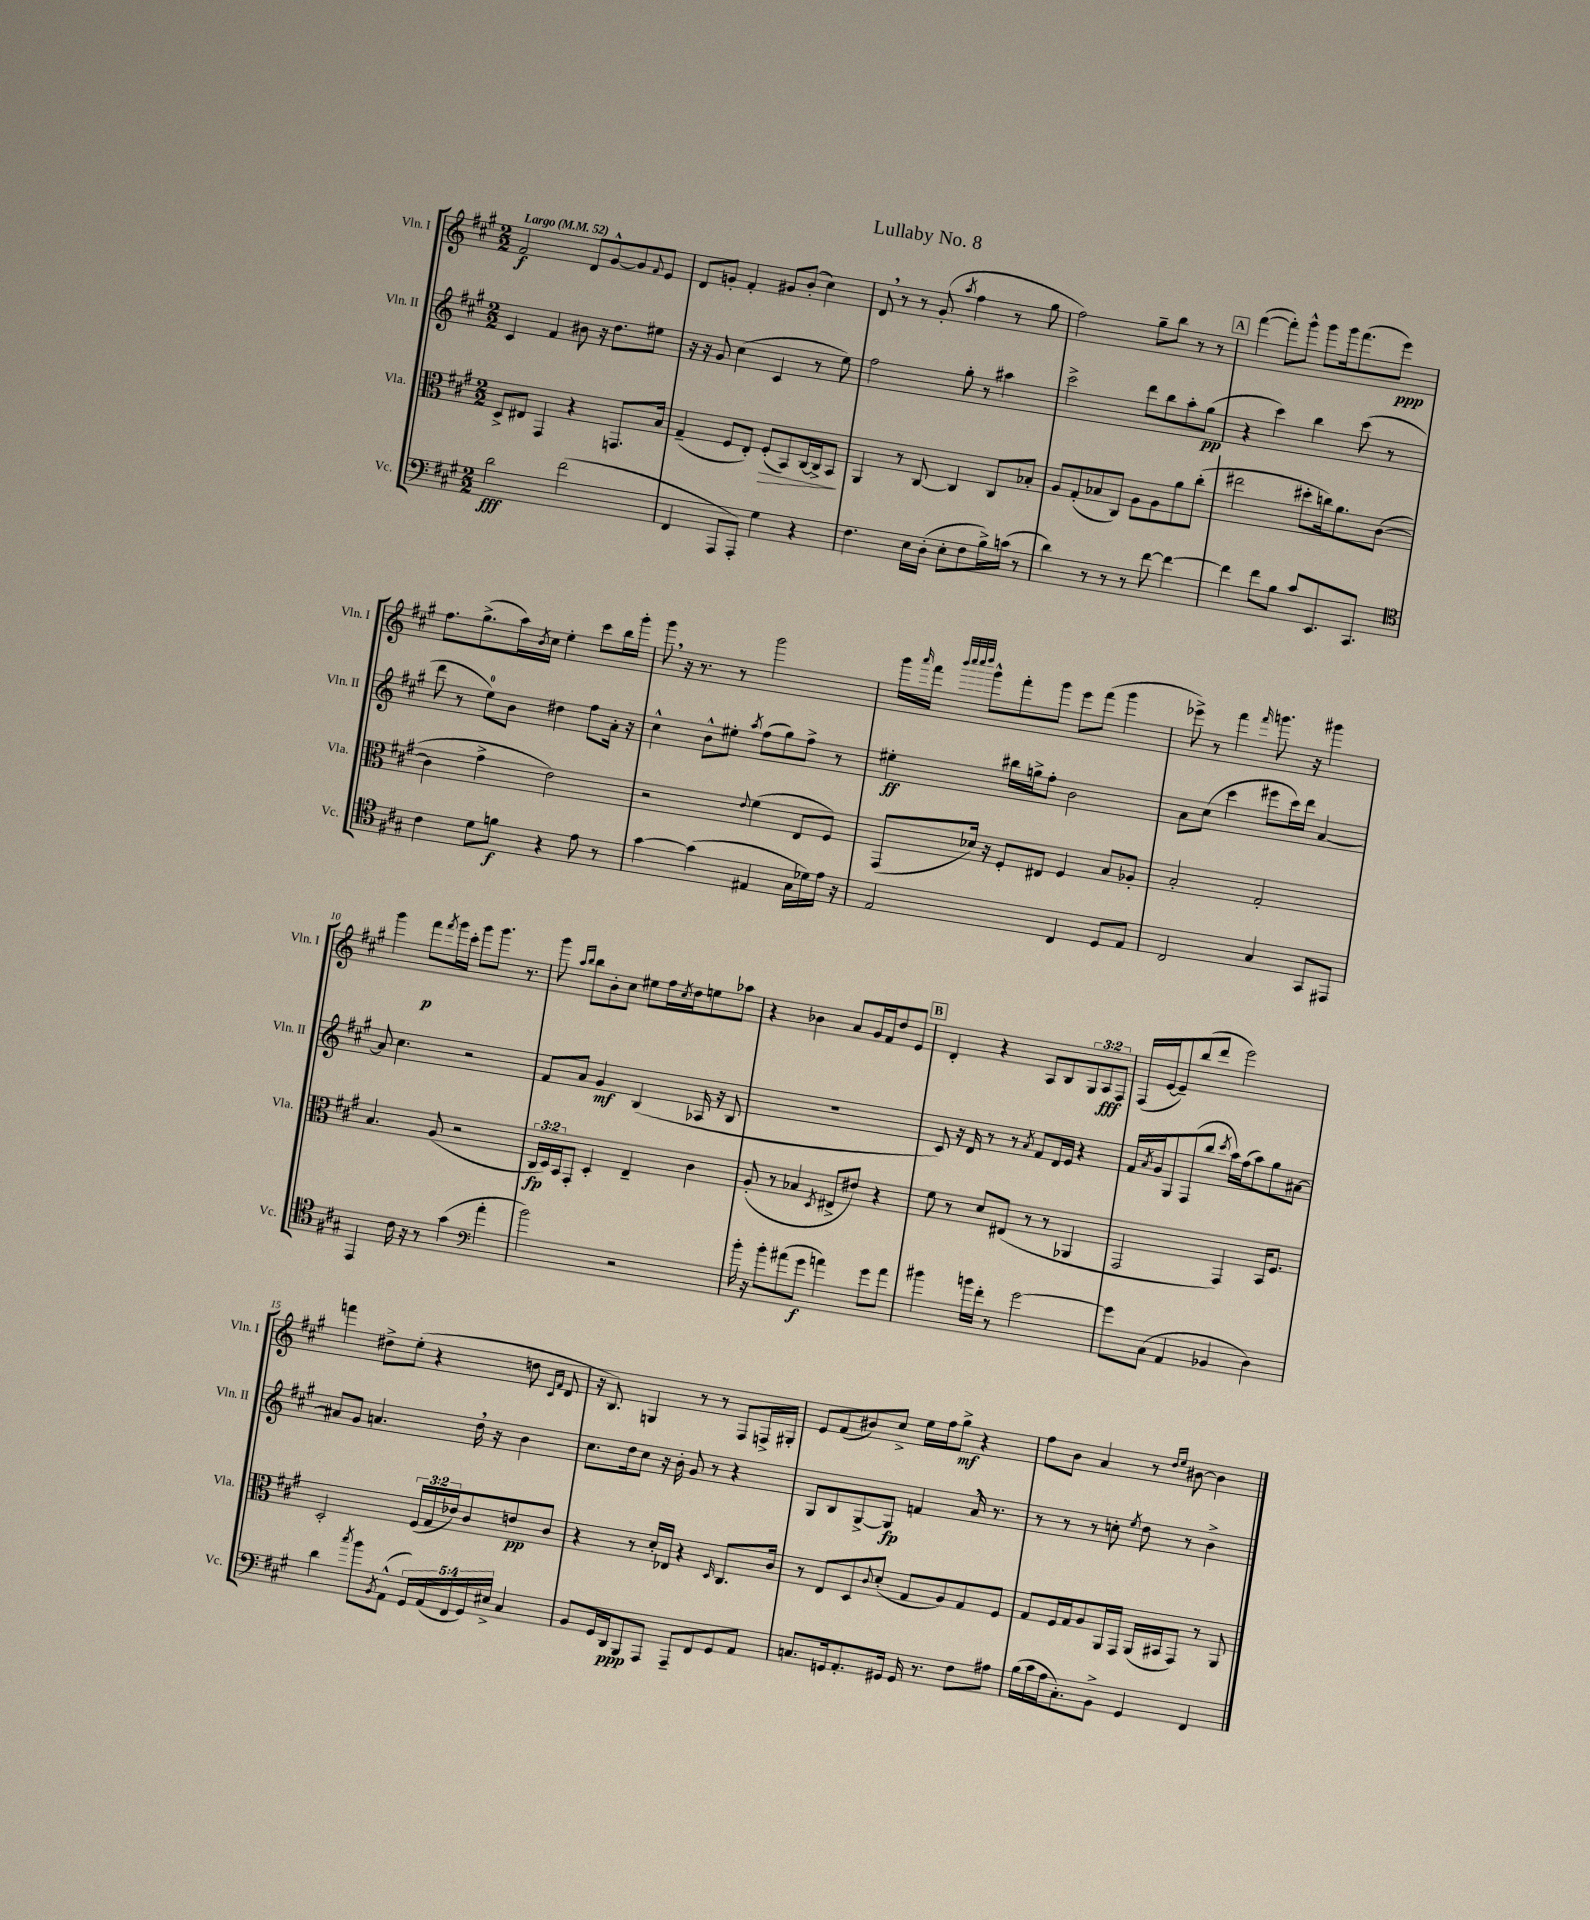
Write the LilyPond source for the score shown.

\header { title = "Lullaby No. 8" }
<<
\new StaffGroup <<
\new Staff = "s0" \with { instrumentName = "Vln. I" shortInstrumentName = "Vln. I" } {
    \clef treble \key a \major \numericTimeSignature \time 2/2 \override Staff.TupletNumber.text = #tuplet-number::calc-fraction-text \tempo "Largo" 4 = 52
    fis'2\f d'8 gis'8~-^ gis'8 \appoggiatura { fis'8 } e'8 |
    d'8 g'8-. fis'4-. gis'8 b'8-.( cis''4) |
    d'8 \breathe r8 r8 gis'8-.( \acciaccatura { a''8 } fis''4 r8 gis''8 |
    fis''2) gis''8-- b''8 r8 r8 |
    \mark \markup { \box "A" } fis'''4~( fis'''8-.) gis'''8-^ gis'''8 gis'''16 fis'''8.( e'''8\ppp) |
    fis''8. gis''8.->( a''16) \acciaccatura { b'8 } cis''16 e''4-. cis'''8 b''16 gis'''16-. |
    gis'''8 \breathe r16 r8. r8 gis'''2 |
    gis'''16 \grace { a'''16 } fis'''16 \grace { b'''32 cis''''32 cis''''32 d''''32 } gis'''8-^ fis'''8-. gis'''8 e'''8 fis'''8( gis'''4 |
    ees'''8->) r8 fis'''4 \grace { fis'''16 } g'''8. r16 gis'''4 |
    gis'''4 fis'''8\p \acciaccatura { fis'''8 } gis'''16 cis'''16-. gis'''8 gis'''8. r8. |
    gis'''8 \grace { a''16 b''16 } b''8 b'8-. cis''8 eis''8 fis''16 \acciaccatura { cis''8 } d''16 e''8 aes''8 |
    r4 bes'4 a'8 gis'16 fis'16 d''8 e'8 |
    \mark \markup { \box "B" } d'4-. r4 a8 b8 \tuplet 3/2 { gis8 a8\fff fis8 } |
    fis16( e'16~ e'8--) b''8( d'''8 e'''2) |
    f'''4 dis''8-> e''8-.( r4 d''8 \grace { cis'16 fis'16 } d'8 |
    r16 b8.) g4 r8 r8 fis8 f16-> gis16-. |
    e'8 fis'8( bis'8) cis''8-> e''16 fis''16 gis''8->\mf r4 |
    fis''8 b'8 a'4 r8 \grace { d''16 e''16 } bis'8~ bis'4 \bar "|." |
}
\new Staff = "s1" \with { instrumentName = "Vln. II" shortInstrumentName = "Vln. II" } {
    \clef treble \key a \major \numericTimeSignature \time 2/2
    cis'4 fis'4 bis'8 r16 d''8. eis''8 |
    r16 r16 gis'8 cis''4( cis'4 r8 e''8) |
    fis''2 gis''8-. r8 ais''4 |
    cis'''2-> d'''8 b''8 a''8-. gis''8\pp( |
    \mark \markup { \box "A" } r4 cis'''4) b''4 cis'''8( r8 |
    d'''8 r8 e''8-0) b'8 dis''4 fis''8 a'16-. r16 |
    cis''4-^ b'8-^ eis''8-. \acciaccatura { a''8 } fis''8( gis''8) fis''8-> r8 |
    eis''4-.\ff bis''16 g''16-> fis''8-. b'2 |
    a'8 cis''8( cis'''4 eis'''8 cis'''16) d'''16 a'4~ |
    a'8 cis''4. r2 |
    fis'8 a'8 gis'4\mf b4( aes16 r16 b8 |
    R1 |
    \mark \markup { \box "B" } cis'8) r16 d'16 r8 r8 \acciaccatura { a'8 } fis'8 d'16 e'16 r4 |
    fis'16 \acciaccatura { a'8 } gis'16 gis8 fis8( b''8 \acciaccatura { cis'''8 } a''16) fis''16( a''8) gis''8 ais'8~ |
    ais'8 gis'8 a'4. d''16 \breathe r16 b'4 |
    cis''8. d''16 cis''8 r16 b'16-. gis'8 r8 r4 |
    gis8 b8 gis8~-> gis8\fp f'4 a'16 \breathe r8. |
    r8 r8 r8 c''8-. \acciaccatura { e''8 } d''8 r8 b'4-> \bar "|." |
}
\new Staff = "s2" \with { instrumentName = "Vla." shortInstrumentName = "Vla." } {
    \clef alto \key a \major \numericTimeSignature \time 2/2 \override Staff.TupletNumber.text = #tuplet-number::calc-fraction-text
    d8-> eis8 gis,4 r4 g,8. b16 |
    gis4--( fis8 e8-.) fis8-.\>( b,8) cis16~ cis16-> b,8\! |
    a,4 r8 cis8~ cis4 cis8 bes8-. |
    a8 gis8-.( bes8 cis8) a8 a8 a'8 cis''8-.( |
    \mark \markup { \box "A" } eis''2 dis''8-. c''16) a'8. cis'8~( |
    cis'4 gis'4-> e'2) |
    r2 \appoggiatura { e'8 } fis'4( e8 fis8) |
    gis,8( des'16) r16 fis8-. eis8 fis4 b8 aes8-. |
    b2-. gis2-. |
    b4. a8( r2 |
    \tuplet 3/2 { cis16\fp d16) b,16 } gis,8-. d4-. e4-- cis'4 |
    a8-.( r8 bes4 \acciaccatura { d8 } eis8-> eis'8) r4 |
    \mark \markup { \box "B" } fis'8 r8 d'8 eis8( r8 r8 aes,4 |
    gis,2 gis,4) b,16 fis8. |
    d2-. \tuplet 3/2 { fis16( gis16 ees'16) } cis'8 e'8\pp cis'8 |
    r4 r8 d'16-. ees16 r4 \grace { d16 } cis8. cis'16 |
    r8 e8 d8 \appoggiatura { cis'8 } d'8-.( gis8 a8) gis8 fis8 |
    gis8 fis16 gis16 a8 a,16 gis,16 a,16( bis,16 gis,8) r8 a,8 \bar "|." |
}
\new Staff = "s3" \with { instrumentName = "Vc." shortInstrumentName = "Vc." } {
    \clef bass \key a \major \numericTimeSignature \time 2/2 \override Staff.TupletNumber.text = #tuplet-number::calc-fraction-text
    d'2\fff fis'2( |
    fis,4 a,,8 a,,8-.) gis4 r4 |
    fis4. e16 d16-.( e8-. fis8 b16->) c'16( r8 |
    d'4) r8 r8 r8 fis'8~ fis'4~ |
    \mark \markup { \box "A" } fis'4 fis'8 b8 cis'8 e,8. cis,8. |
    \clef tenor cis'4 d'8 f'8\f r4 e'8 r8 |
    gis'4~ gis'4( eis4 gis16 des'16) e'16 r16 |
    e2 cis4 d8 e8 |
    cis2 gis4 gis,8 eis,8 |
    e,4 cis'16 r16 r8 gis'4( \clef bass a'4-. |
    b'2) r2 |
    b'16-. r16 b'8-. ais'8( gis'8\f a'4) gis'8 a'8 |
    \mark \markup { \box "B" } bis'4 b'16 fis'16-. r8 gis'2~ |
    gis'8 cis8( a,4 bes,4 d4) |
    d'4 \acciaccatura { cis''8 } b'8 \acciaccatura { b,8 } a,8-^( \tuplet 5/4 { gis,16) a,16( fis,16 gis,16) eis16-> } cis4 |
    b,8 gis,16 d,16\ppp b,,8 a,,8 a,,8-- fis,8 gis,8 a,8 |
    c8. g,16 a,8.-. gis,16 gis,16 r8. fis8 ais8 |
    b16( cis'16 a16 cis8.-.) b,8-> gis,4 fis,4 \bar "|." |
}
>>
>>
\layout { \context { \Score \override BarNumber.break-visibility = ##(#f #t #t) barNumberVisibility = #(every-nth-bar-number-visible 5) } }
